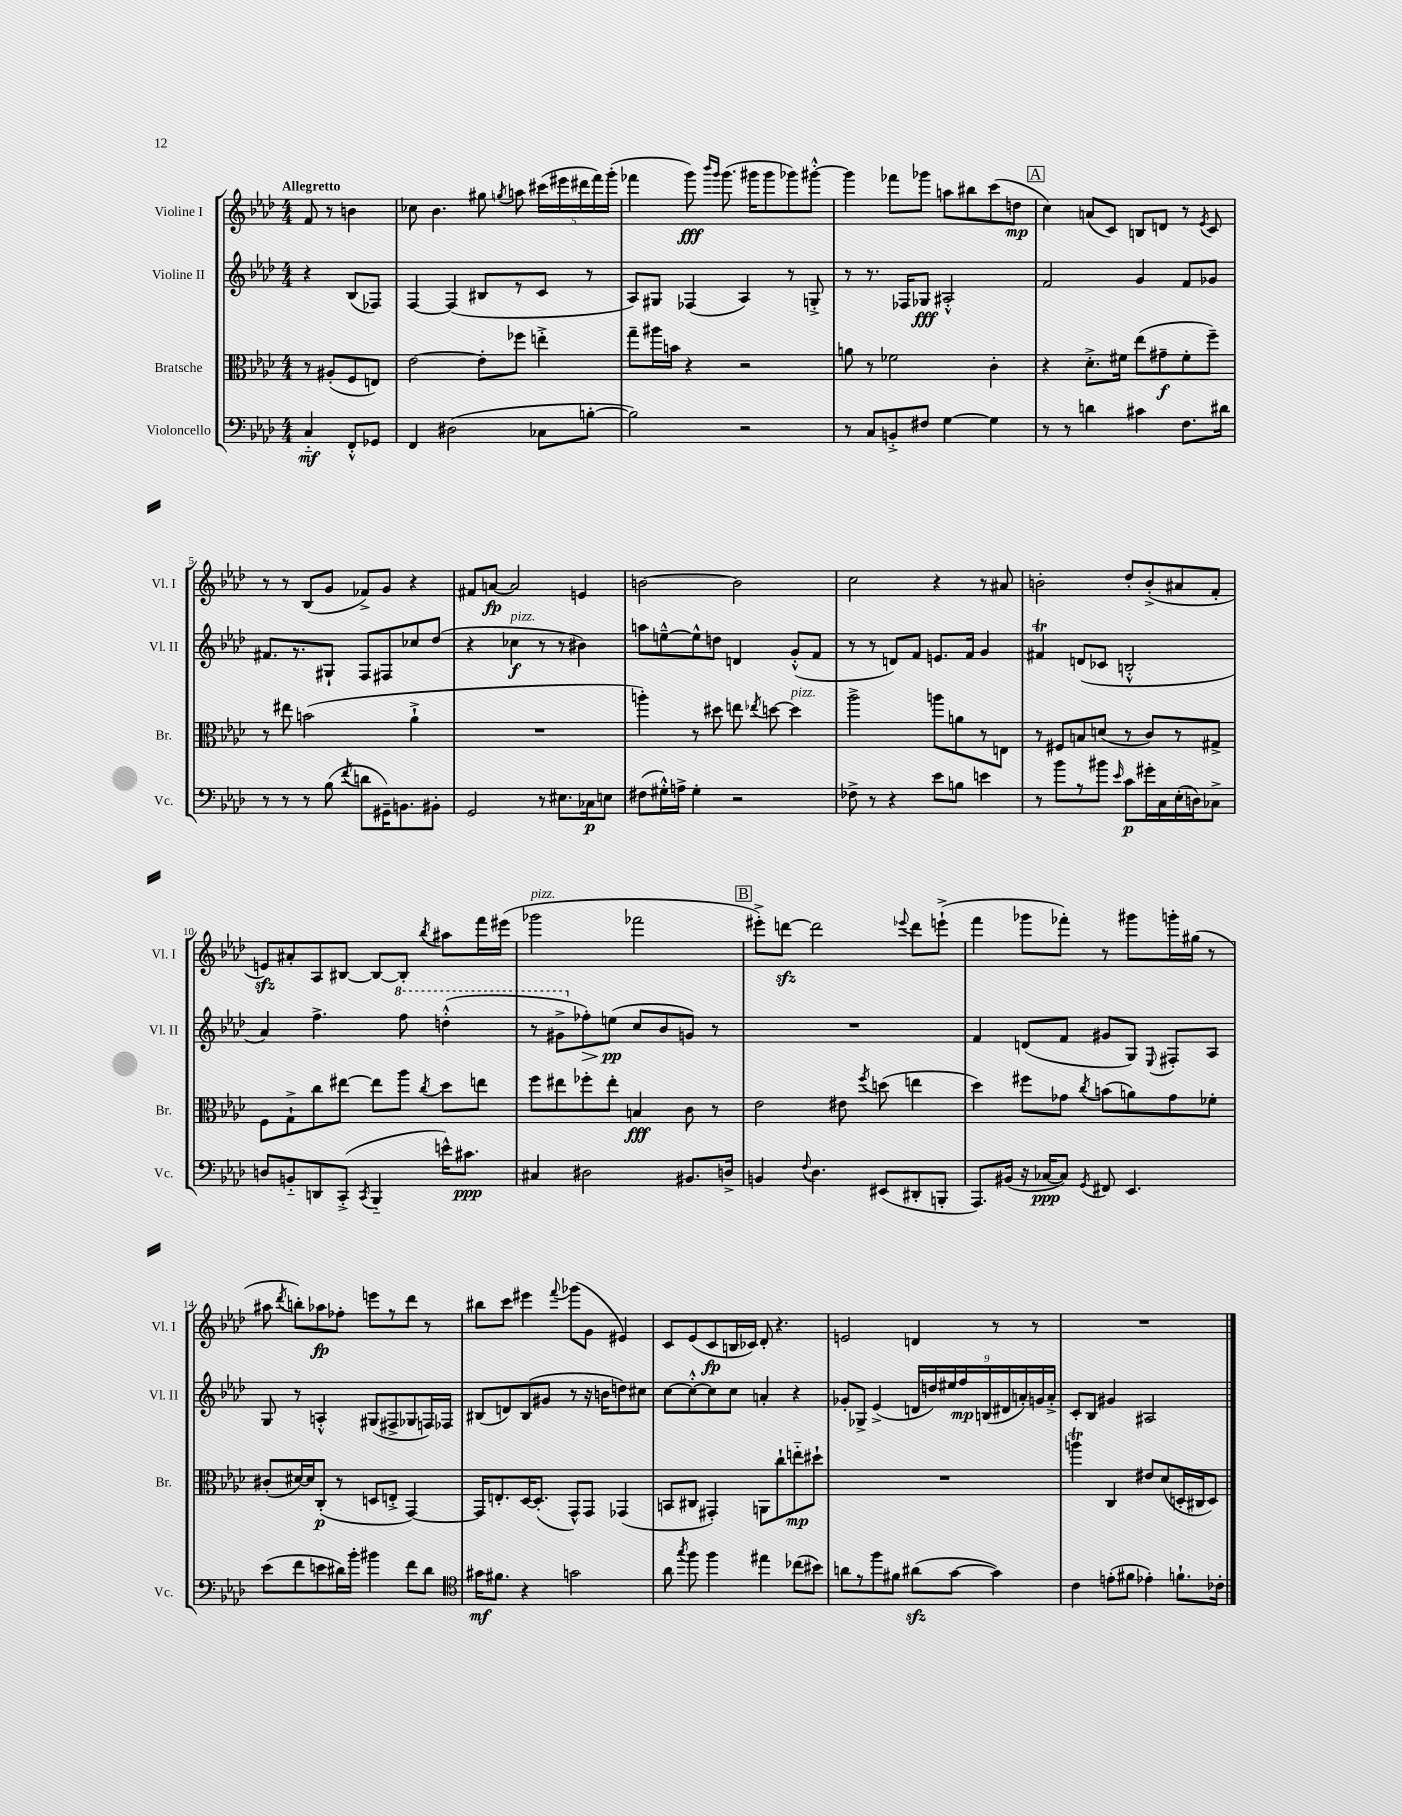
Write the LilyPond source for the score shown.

<<
\new StaffGroup <<
\new Staff = "s0" \with { instrumentName = "Violine I" shortInstrumentName = "Vl. I" } {
    \clef treble \key aes \major \numericTimeSignature \time 4/4 \partial 2 \tempo "Allegretto"
    \autoBeamOff f'8 r8 b'4 |
    ces''8 bes'4. gis''8 \acciaccatura { g''8 } a''8 \tuplet 5/4 { cis'''16[( eis'''16 dis'''16 f'''16) g'''16]-.( } |
    fes'''4 g'''8\fff) \grace { bes'''16[ g'''16] } g'''8.( gis'''16[ gis'''8 ges'''8) gis'''8]~-.-^ |
    gis'''4 fes'''8[ ges'''8] a''8[ bis''8 c'''8( d''8]\mp |
    \mark \markup { \box "A" } c''4) a'8[( c'8]) b8[ d'8] r8 \acciaccatura { ees'8 } c'8 |
    r8 r8 bes8[( g'8] fes'8[->) g'8] r4 |
    fis'8[ a'8]~\fp a'2 e'4 |
    b'2~ b'2 |
    c''2 r4 r8 ais'8 |
    b'2-. des''8[-. b'8-.->( ais'8 f'8]-. |
    e'8[\sfz) ais'8-. aes8 bis8]~ bis8[~ bis8]-. \acciaccatura { bes''8 } ais''8[ f'''16 eis'''16]( |
    ges'''2^\markup { \italic "pizz." } fes'''2 |
    \mark \markup { \box "B" } eis'''8[-.->) d'''8]~\sfz d'''2 \appoggiatura { ees'''8 } d'''8[ e'''8]-!->( |
    f'''4 ges'''8[ fes'''8]-.) r8 gis'''8[ g'''16-. gis''16]( r8 |
    ais''8 \acciaccatura { des'''8 } b''8[-.) aes''8\fp fes''8]-. e'''8[ r8 des'''8] r8 |
    bis''8[ c'''8] eis'''4 \appoggiatura { f'''8 } ges'''8[( g'8] eis'4) |
    c'8[ ees'8( c'8\fp b16 ces'16]) des'8-. r4. |
    e'2 d'4 r8 r8 |
    R1 \bar "|." |
}
\new Staff = "s1" \with { instrumentName = "Violine II" shortInstrumentName = "Vl. II" } {
    \clef treble \key aes \major \numericTimeSignature \time 4/4 \partial 2
    \autoBeamOff r4 bes8[( fes8]) |
    f4~ f4( bis8[ r8 c'8] r8 |
    aes8[) gis8] fes4( aes4) r8 g8-.-> |
    r8 r8. fes16[ ges8]\fff ais2-.-^ |
    \mark \markup { \box "A" } f'2 g'4 f'8[ ges'8] |
    fis'8.[ r8. gis8]-! f8[ fis8 ces''8 des''8]( |
    r4 ces''4\f^\markup { \italic "pizz." } r8 r8 bis'4) |
    a''8[ e''8~---^ e''8-^ d''8] d'4 g'8[-.-^( f'8] |
    r8 r8 d'8[) f'8] e'8.[ f'16] g'4 |
    fis'4\trill d'8[( ces'8] b2-.-^ |
    aes'4) f''4.-> \ottava #1 f'''8 d'''4-.-^( |
    r8 gis''8[-> \ottava #0 fes''8-.\>) e''8]\pp\!( c''8[ bes'8 g'!8]) r8 |
    \mark \markup { \box "B" } R1 |
    f'4 d'8[( f'8] gis'8[ g8]) \appoggiatura { ees8 } fis8[-. aes8] |
    g8 r8 a4-.-^ gis8[( fis8-> ges8 f16) fes16] |
    bis8[( d'8) bis8( gis'8] r8 r16 b'16[ d''8) cis''8] |
    c''8[~ c''8~-.-^ c''8 c''8] a'4-. r4 |
    ges'8[-. ges8]-> ees'4->( \tuplet 9/8 { d'16[ d''16) eis''16 f''16\mp b16( dis'16 a'16-.) g'16 a'16]-.-> } |
    c'8[-. bes8] gis'4 ais2 \bar "|." |
}
\new Staff = "s2" \with { instrumentName = "Bratsche" shortInstrumentName = "Br." } {
    \clef alto \key aes \major \numericTimeSignature \time 4/4 \partial 2
    \autoBeamOff r8 ais8[-.( f8 e8]) |
    ees'2~ ees'8[-. fes''8] e''4-.-> |
    g''8[-- ais''16 b'16] r4 r2 |
    a'8 r8 fes'2 c'4-. |
    \mark \markup { \box "A" } r4 des'8.[-.-> fis'16] ees''8[( gis'8--\f fis'8-. f''8]--) |
    r8 eis''8 b'2( aes'4-!-> |
    R1 |
    a''4-.) r8 dis''8 e''8 \acciaccatura { ees''8 } d''8~ d''4^\markup { \italic "pizz." } |
    aes''2-> a''8[ a'8 r8 e8] |
    r8 fis8[ b8 d'8]( r8 c'8[) r8 gis8]-> |
    f8[ g8-!-> c''8 eis''8]~ eis''8[ aes''8] \acciaccatura { c''8 } des''8[ e''8] |
    f''8[ eis''8 fes''8-. eis''8]-. b4\fff c'8 r8 |
    \mark \markup { \box "B" } ees'2 eis'8 \acciaccatura { f''8 } d''8( e''4 |
    des''4) fis''8[ ges'8] \acciaccatura { c''8 } b'8[( a'8) ges'8 fes'8]-. |
    cis'8[-.( dis'16~) dis'16 c8]-.\p( r8 d8[ e8]-.-> g,4~) |
    g,16[ e8.-. des16~ des8.]-.( g,8[-^) g,8] ges,4( |
    b,8[ cis8] gis,4-.) a,8[ c''8-! e''8-_\mp dis''8]-! |
    R1 |
    a''4\trill c4 eis'8[ des'8( d16-. cis16 d8]) \bar "|." |
}
\new Staff = "s3" \with { instrumentName = "Violoncello" shortInstrumentName = "Vc." } {
    \clef bass \key aes \major \numericTimeSignature \time 4/4 \partial 2
    \autoBeamOff c4-_\mf f,8[-.-^ ges,8] |
    f,4 dis2( ces8[ b8]~-. |
    b2) r2 |
    r8 c8[ b,8-.-> fis8] g4~ g4 |
    \mark \markup { \box "A" } r8 r8 d'4 cis'4 f8.[ dis'16] |
    r8 r8 r8 bes8( \acciaccatura { f'8 } d'8[ gis,16--) b,8. bis,8]-. |
    g,2 r8 eis8.[ ces16\p e8] |
    fis8[( gis16-.-^) a16]-> gis4-. r2 |
    fes8-> r8 r4 ees'8[ b8] e'4 |
    r8 bes'8[ r8 bis'8] \grace { ees'16 } c'8[\p gis'16-. c16 ees16-.( d16) ces8]-> |
    d8[ b,8-_ d,8 c,8]-.->( \acciaccatura { c,8 } bes,,4-_ e'16[-^) cis'8.]\ppp |
    cis4 dis2 bis,8.[ d16]-> |
    \mark \markup { \box "B" } b,4 \appoggiatura { f8 } des4. eis,8[( dis,8-. b,,8]-. |
    aes,,8.[) bis,16]( r16 ces16[~\ppp ces8]) \acciaccatura { g,8 } fis,8 ees,4. |
    ees'8[( f'8 e'8 dis'16) bes'16]-. bis'4 f'8[ dis'8] |
    \clef tenor gis'16[\mf fis'8.] r4 g'2 |
    aes'8 \acciaccatura { g''8 } f''8 f''4 eis''4 ces''8[( bis'8]) |
    a'8[ r8 f''8 fis'8] ais'8[\sfz( g'8]~ g'4) |
    c'4 e'8[-.( fis'8] ees'4-.) f'8.[-! ces'16]-. \bar "|." |
}
>>
>>
